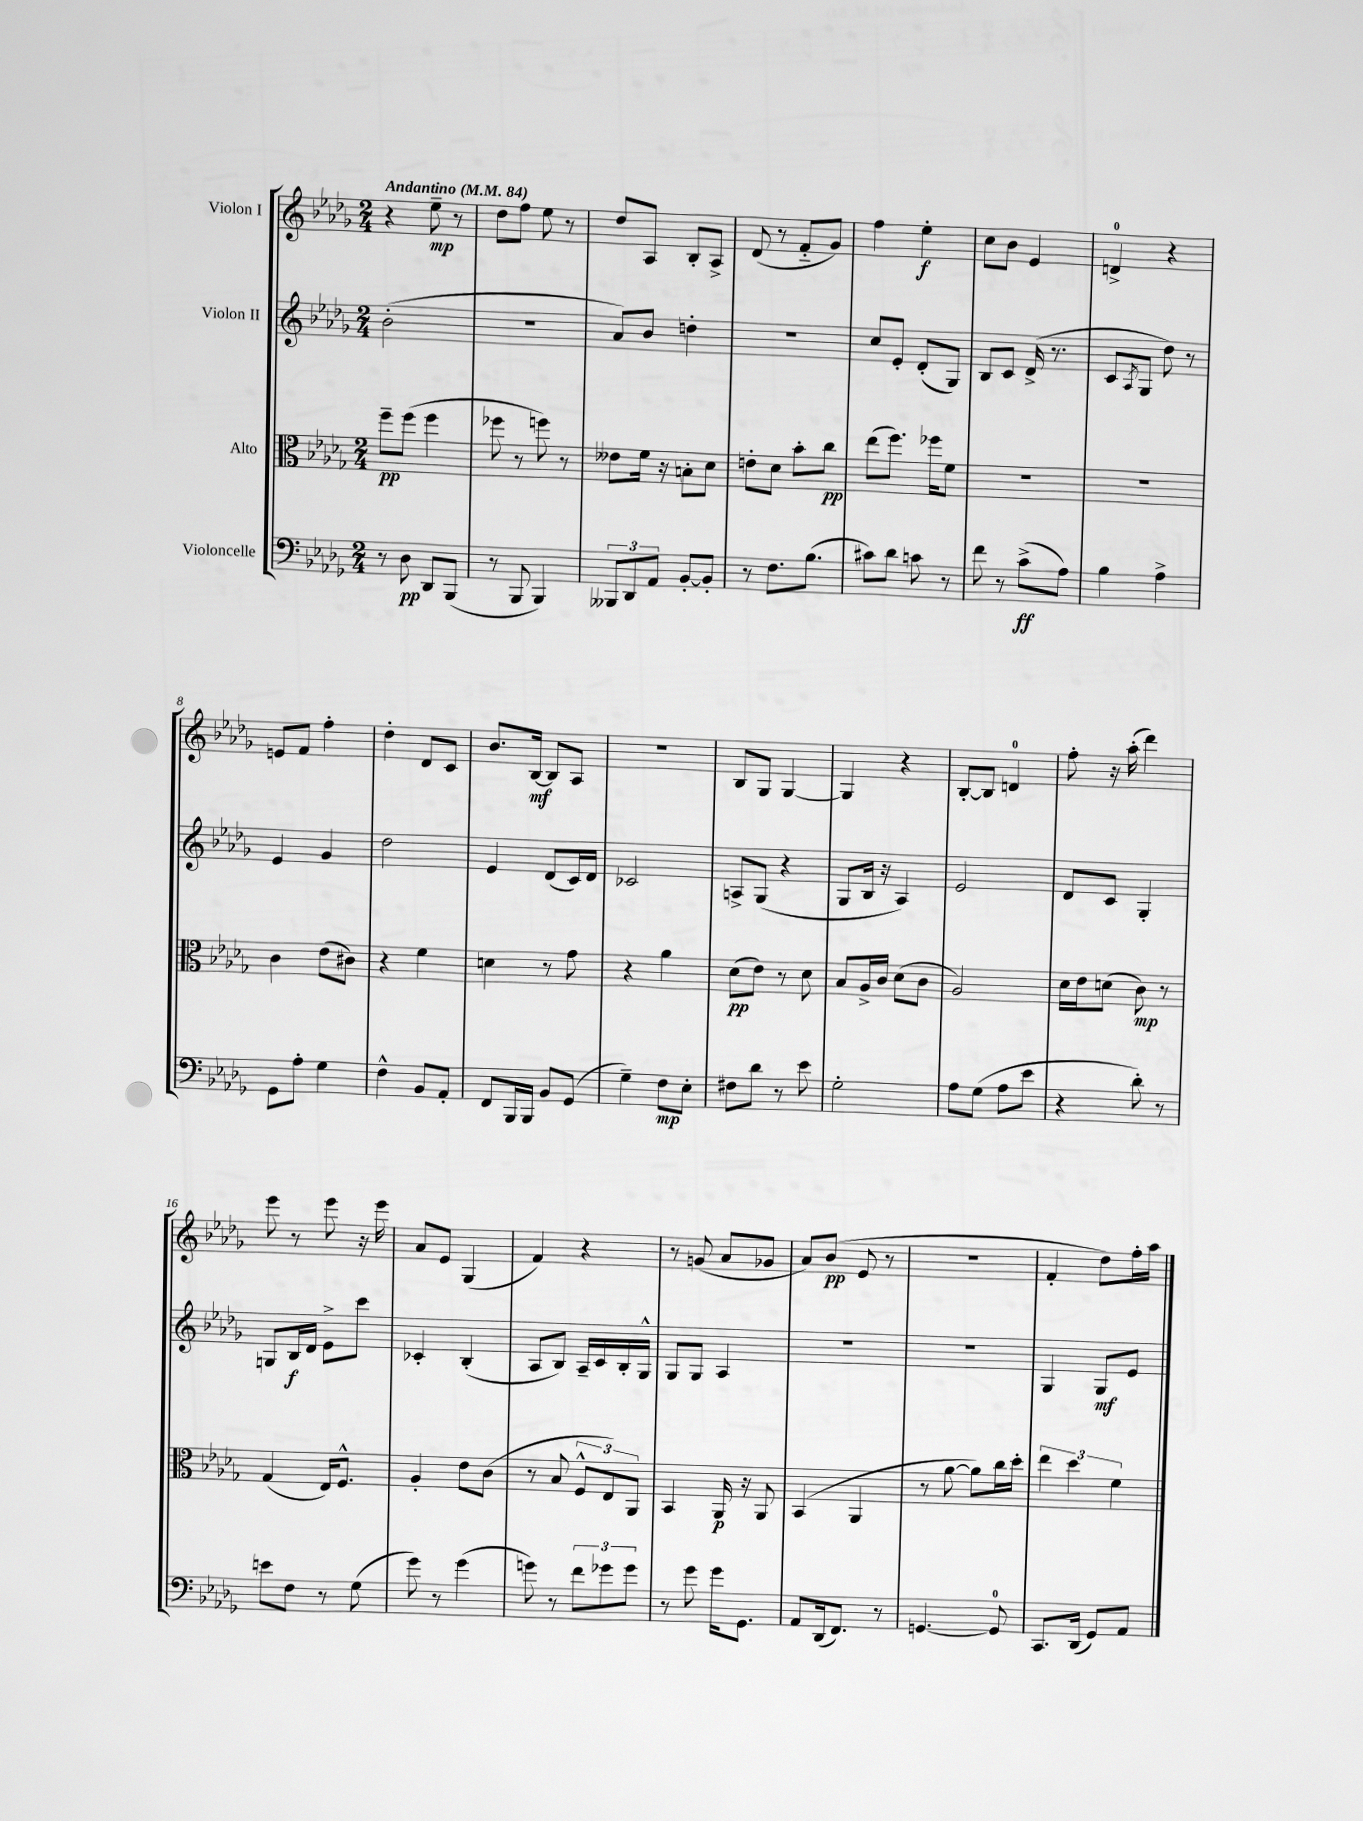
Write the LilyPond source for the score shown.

<<
\new StaffGroup <<
\new Staff = "s0" \with { instrumentName = "Violon I" } {
    \clef treble \key des \major \numericTimeSignature \time 2/4 \tempo "Andantino" 4 = 84
    r4 ees''8--\mp r8 |
    des''8 f''8 ees''8 r8 |
    des''8 aes8 bes8-. aes8-> |
    des'8( r8 f'8-_ ges'8) |
    f''4 ees''4-.\f |
    c''8 bes'8 ees'4 |
    d'4-0-> r4 |
    e'8 f'8 f''4-. |
    des''4-. des'8 c'8 |
    bes'8. bes16~\mf bes8 aes8 |
    r2 |
    bes8 ges8 ges4~ |
    ges4 r4 |
    bes8~-. bes8 d'4-0 |
    f''8-. r16 aes''16-.( des'''4) |
    ees'''8 r8 ees'''8 r16 ees'''16 |
    aes'8 ees'8 ges4( |
    f'4) r4 |
    r8 g'8( aes'8 ges'8 |
    aes'8) bes'8\pp( ees'8 r8 |
    r2 |
    f'4-. des''8) f''16-. aes''16 \bar "|." |
}
\new Staff = "s1" \with { instrumentName = "Violon II" } {
    \clef treble \key des \major \numericTimeSignature \time 2/4
    bes'2-.( |
    r2 |
    aes'8) bes'8 d''4-. |
    r2 |
    c''8 ees'8-. des'8-.( ges8) |
    bes8 c'8 des'16->( r8. |
    c'8 \acciaccatura { aes8 } ges8 des''8) r8 |
    ees'4 ges'4 |
    des''2 |
    ees'4 des'8( c'16) des'16 |
    ces'2 |
    a8-> ges8( r4 |
    ges8 bes16 r16 aes4) |
    ees'2 |
    des'8 c'8 ges4-. |
    g8 bes16\f des'16 ees'8-> c'''8 |
    ces'4-. bes4-.( |
    aes8 bes8) aes16-- c'16 bes16-. ges16-^ |
    ges8 ges8 aes4 |
    r2 |
    r2 |
    ges4 ges8\mf ees'8 \bar "|." |
}
\new Staff = "s2" \with { instrumentName = "Alto" } {
    \clef alto \key des \major \numericTimeSignature \time 2/4
    f''8--\pp f''8( f''4 |
    fes''8 r8 f''8) r8 |
    eeses'8 f'16 r16 b8-. des'8 |
    e'8-. des'8 bes'8-. c''8\pp |
    ees''8( f''8.) fes''16 f'8 |
    R2 |
    R2 |
    c'4 ees'8( cis'8) |
    r4 f'4 |
    d'4 r8 ges'8 |
    r4 aes'4 |
    des'8\pp( ees'8) r8 des'8 |
    bes8 aes16-> c'16 des'8( c'8 |
    aes2) |
    des'16 ees'16 d'8( c'8\mp) r8 |
    ges4( ees16) f8.-^ |
    aes4-. ees'8 c'8( |
    r8 bes8 \tuplet 3/2 { f8-^ ees8) aes,8 } |
    bes,4 aes,16\p r16 aes,8 |
    bes,4( aes,4 |
    r8 aes'8~ aes'8) c''16 des''16-. |
    \tuplet 3/2 { ees''4 des''4 f'4 } \bar "|." |
}
\new Staff = "s3" \with { instrumentName = "Violoncelle" } {
    \clef bass \key des \major \numericTimeSignature \time 2/4
    r8 des8\pp des,8 bes,,8( |
    r8 bes,,8 bes,,4) |
    \tuplet 3/2 { beses,,8 des,8 aes,8 } bes,8~-. bes,8-. |
    r8 f8. bes8.( |
    cis'8) des'8 c'8 r8 |
    f'8 r8 c'8->\ff( aes8) |
    bes4 aes4-> |
    ges,8 aes8-. ges4 |
    f4-^ bes,8 aes,8-. |
    f,8 bes,,16 bes,,16 bes,8 ges,8( |
    ges4--) f8\mp ees8-. |
    fis8 des'8 r8 ees'8 |
    ges2-. |
    aes8 ges8( aes8 ees'8 |
    r4 des'8-.) r8 |
    e'8 f8 r8 ges8( |
    ges'8) r8 ges'4( |
    g'8) r8 \tuplet 3/2 { f'8 ges'8 ges'8 } |
    r8 ges'8 ges'16 ges,8. |
    aes,8 des,16( f,8.) r8 |
    g,4.~ g,8-0 |
    c,8. des,16( ges,8) aes,8 \bar "|." |
}
>>
>>
